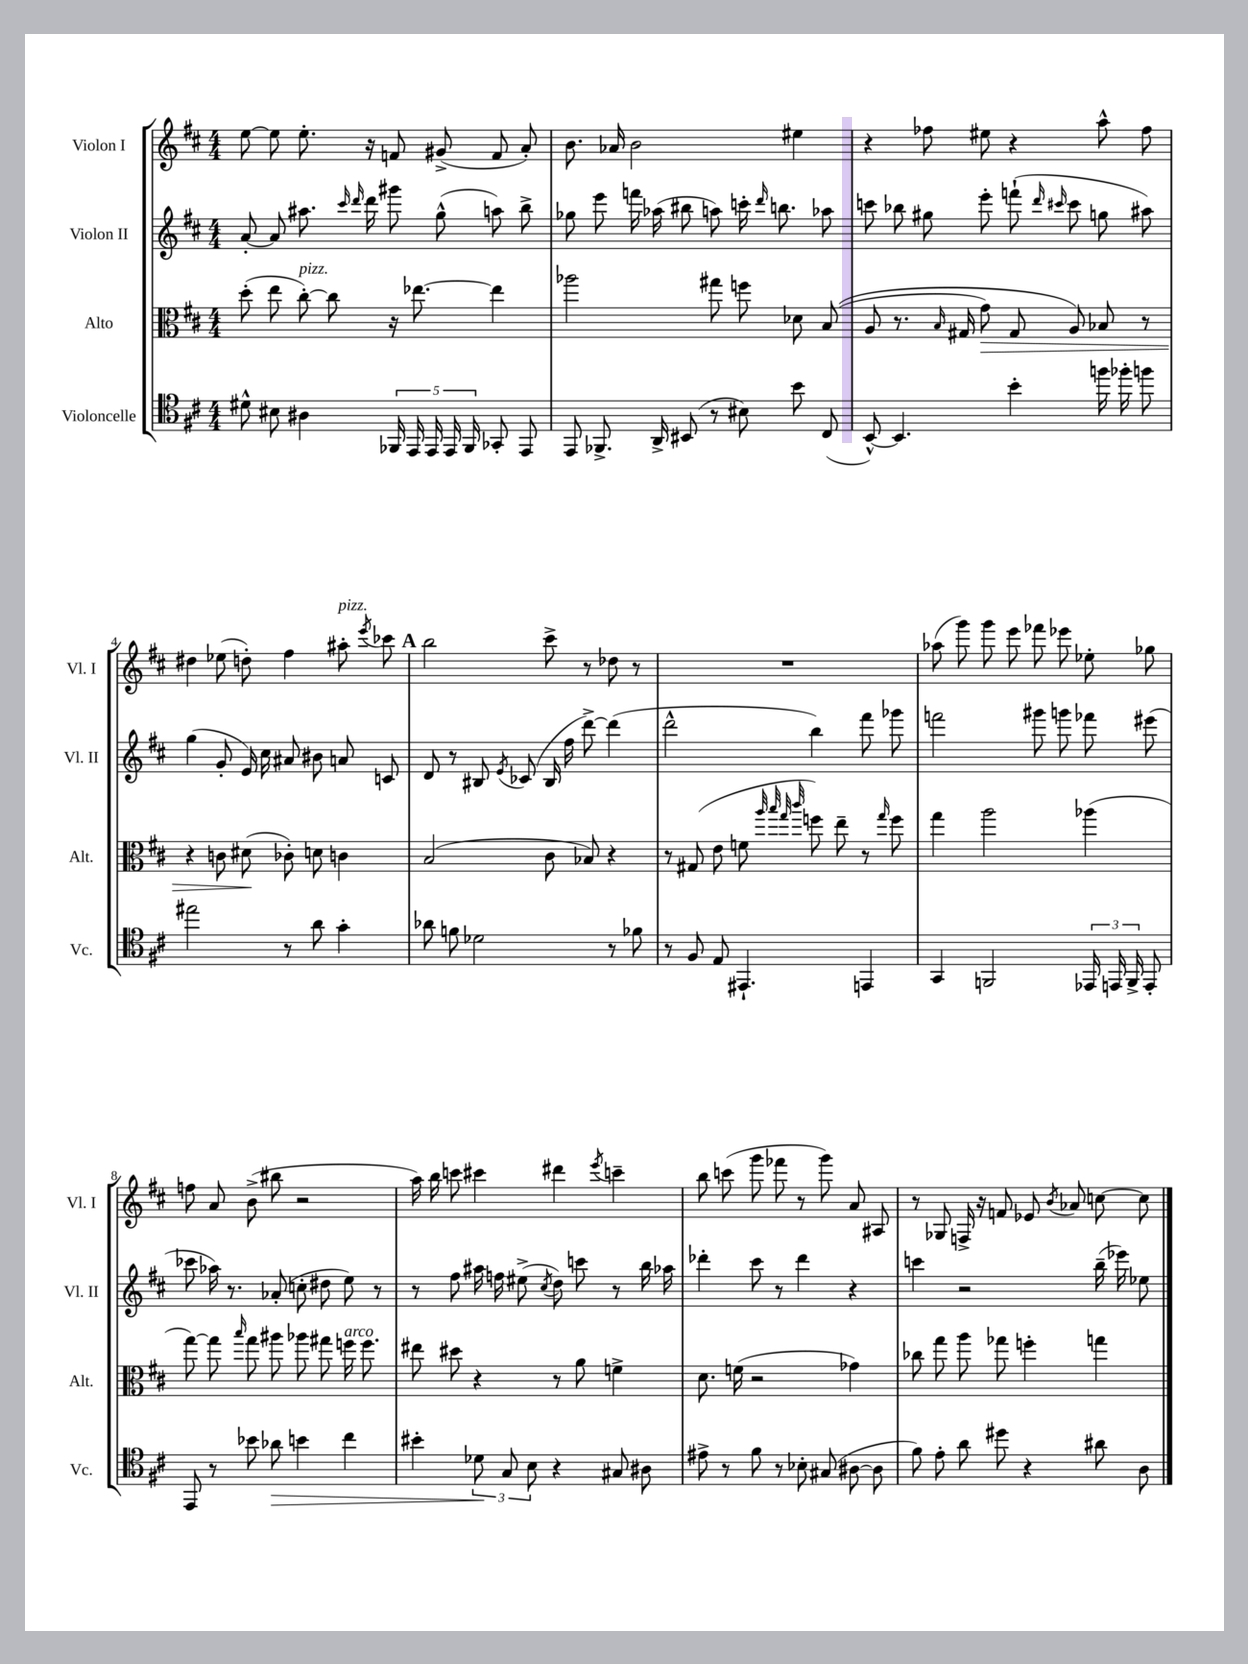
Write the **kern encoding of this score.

**kern	**kern	**kern	**kern
*staff4	*staff3	*staff2	*staff1
*clefC4	*clefC3	*clefG2	*clefG2
*k[f#c#]	*k[f#c#]	*k[f#c#]	*k[f#c#]
*M4/4	*M4/4	*M4/4	*M4/4
8d#^^	(8dd'	[8a'	[8ee
8B#	8ee	8a]	8ee]
4A#	[8cc#')	8.aa#	8.ee'
.	8cc#]	.	.
.	.	16qqccc#	.
.	.	16qqddd	.
.	.	16ddd	16r
20FF-	16r	8ggg#	8f
20EE	.	.	.
.	[8.ee-	.	.
20EE	.	.	.
.	.	(8gg^^	(8g#^
20EE	.	.	.
20FF-	.	.	.
8GG-'	4ee-]	8aa)	8f
8EE	.	8bb^	8a')
=	=	=	=
8EE	2aa-	8gg-	8.b
8.FF-^	.	8eee	.
.	.	.	16a-
.	.	16fff	2b
16AA^	.	(16aa-	.
(8BB#	.	8bb#	.
8r	8gg#	8aa)	.
8B#)	8ff	16ccc'	.
.	.	16qqddd	.
.	.	8.bb	.
8b	8d-	.	4ee#
(8C#	&((8B	8aa-	.
=	=	=	=
[8BB^^)	8A	8ccc	4r
4.BB]	8.r	8bb-	.
.	.	8gg#	8ff-
.	16qqB	.	.
.	16G#	.	.
.	8g)	8eee'	8ee#
4b'	8G#	(8fff`	4r
.	.	16qqddd	.
.	.	16qqccc#	.
.	8A&)	8ccc#	.
16ff	8B-	8gg	8aa^^
16ff-'	.	.	.
8ff	8r	8aa#)	8ff-
=	=	=	=
2ee#	4r	(4gg	4dd#
.	8c	8g'	(8ee-
.	(8d#	16e)	8dd')
.	.	16cc#	.
8r	8c-')	8a#	4ff#
8a	8d	8b#	.
4g'	4c	8a	8aa#'
.	.	.	8qeee
.	.	8c	8ccc-
=	=	=	=
8a-	(2B	8d	2bb
8f	.	8r	.
2d-	.	8B#	.
.	.	8qe	.
.	.	(8c-	.
.	8c#	16B#	8ccc#^
.	.	16ff#	.
.	8B-)	[8ddd^)	8r
8r	4r	(4ddd]	8dd-
8f-	.	.	8r
=	=	=	=
8r	8r	2ddd^^	1r
8F#	(8G#	.	.
8E	8e	.	.
4.EE#`	8f	.	.
.	32qqaa	.	.
.	32qqbb	.	.
.	32qqgg	.	.
.	32qqccc#	.	.
.	8ff)	4bb)	.
.	8ee~	.	.
4EE	8r	8fff#	.
.	16qqgg	.	.
.	8ff	8ggg-	.
=	=	=	=
4GG	4gg	2fff	(8aa-
.	.	.	8ggg)
2FF	2aa	.	8ggg
.	.	.	8eee
.	.	8ggg#	8fff-
.	.	8ggg	8eee-
24EE-	(4aa-	8fff-	8ee-'
24EE	.	.	.
24FF^	.	.	.
8EE'	.	(8eee#	8gg-
=	=	=	=
8EE	[8gg)	8ccc-	8ff
8r	8gg]	16aa-)	8a
.	.	8.r	.
.	16qqbb	.	.
8b-	8gg	.	(8b^
8a-	8aa#	(8a-'	8bb#
4b	8aa-	8cc'	2r
.	8gg#	8dd#	.
4cc#	16ff	8ee)	.
.	8.ff	.	.
.	.	8r	.
=	=	=	=
4b#'	8ee#	8r	16aa)
.	.	.	16bb
.	8dd#	8ff#	8ccc
12d-	4r	16aa#	4ccc#
.	.	16ff	.
12G	.	.	.
.	.	(8ee#^	.
12B	.	.	.
.	.	8qcc#	.
4r	8r	8dd)	4ddd#
.	8a	8ccc	.
.	.	.	8qeee
8G#	4f^	8r	4ccc~
8A#	.	16bb	.
.	.	16aa-	.
=	=	=	=
8e#^	8.d	4ddd-'	8bb
8r	.	.	(8ccc
.	(16f	.	.
8f#	2r	8ccc#	8ggg
8r	.	8r	8fff-
8B-'	.	4ddd-	8r
(8G#	.	.	8ggg)
[8A#	4g-)	4r	8a
8A#]	.	.	8A#
=	=	=	=
8f#)	8cc-	4ccc	8r
8e'	8gg	.	8G-
8a	8aa	2r	16F^
.	.	.	16r
8dd#	8gg-	.	8f
4r	4ff'	.	8e-
.	.	.	8qb
.	.	.	8a-
8a#	4gg	(16bb~	[8cc
.	.	16eee-)	.
8A	.	8ee-	8cc]
==	==	==	==
*-	*-	*-	*-
